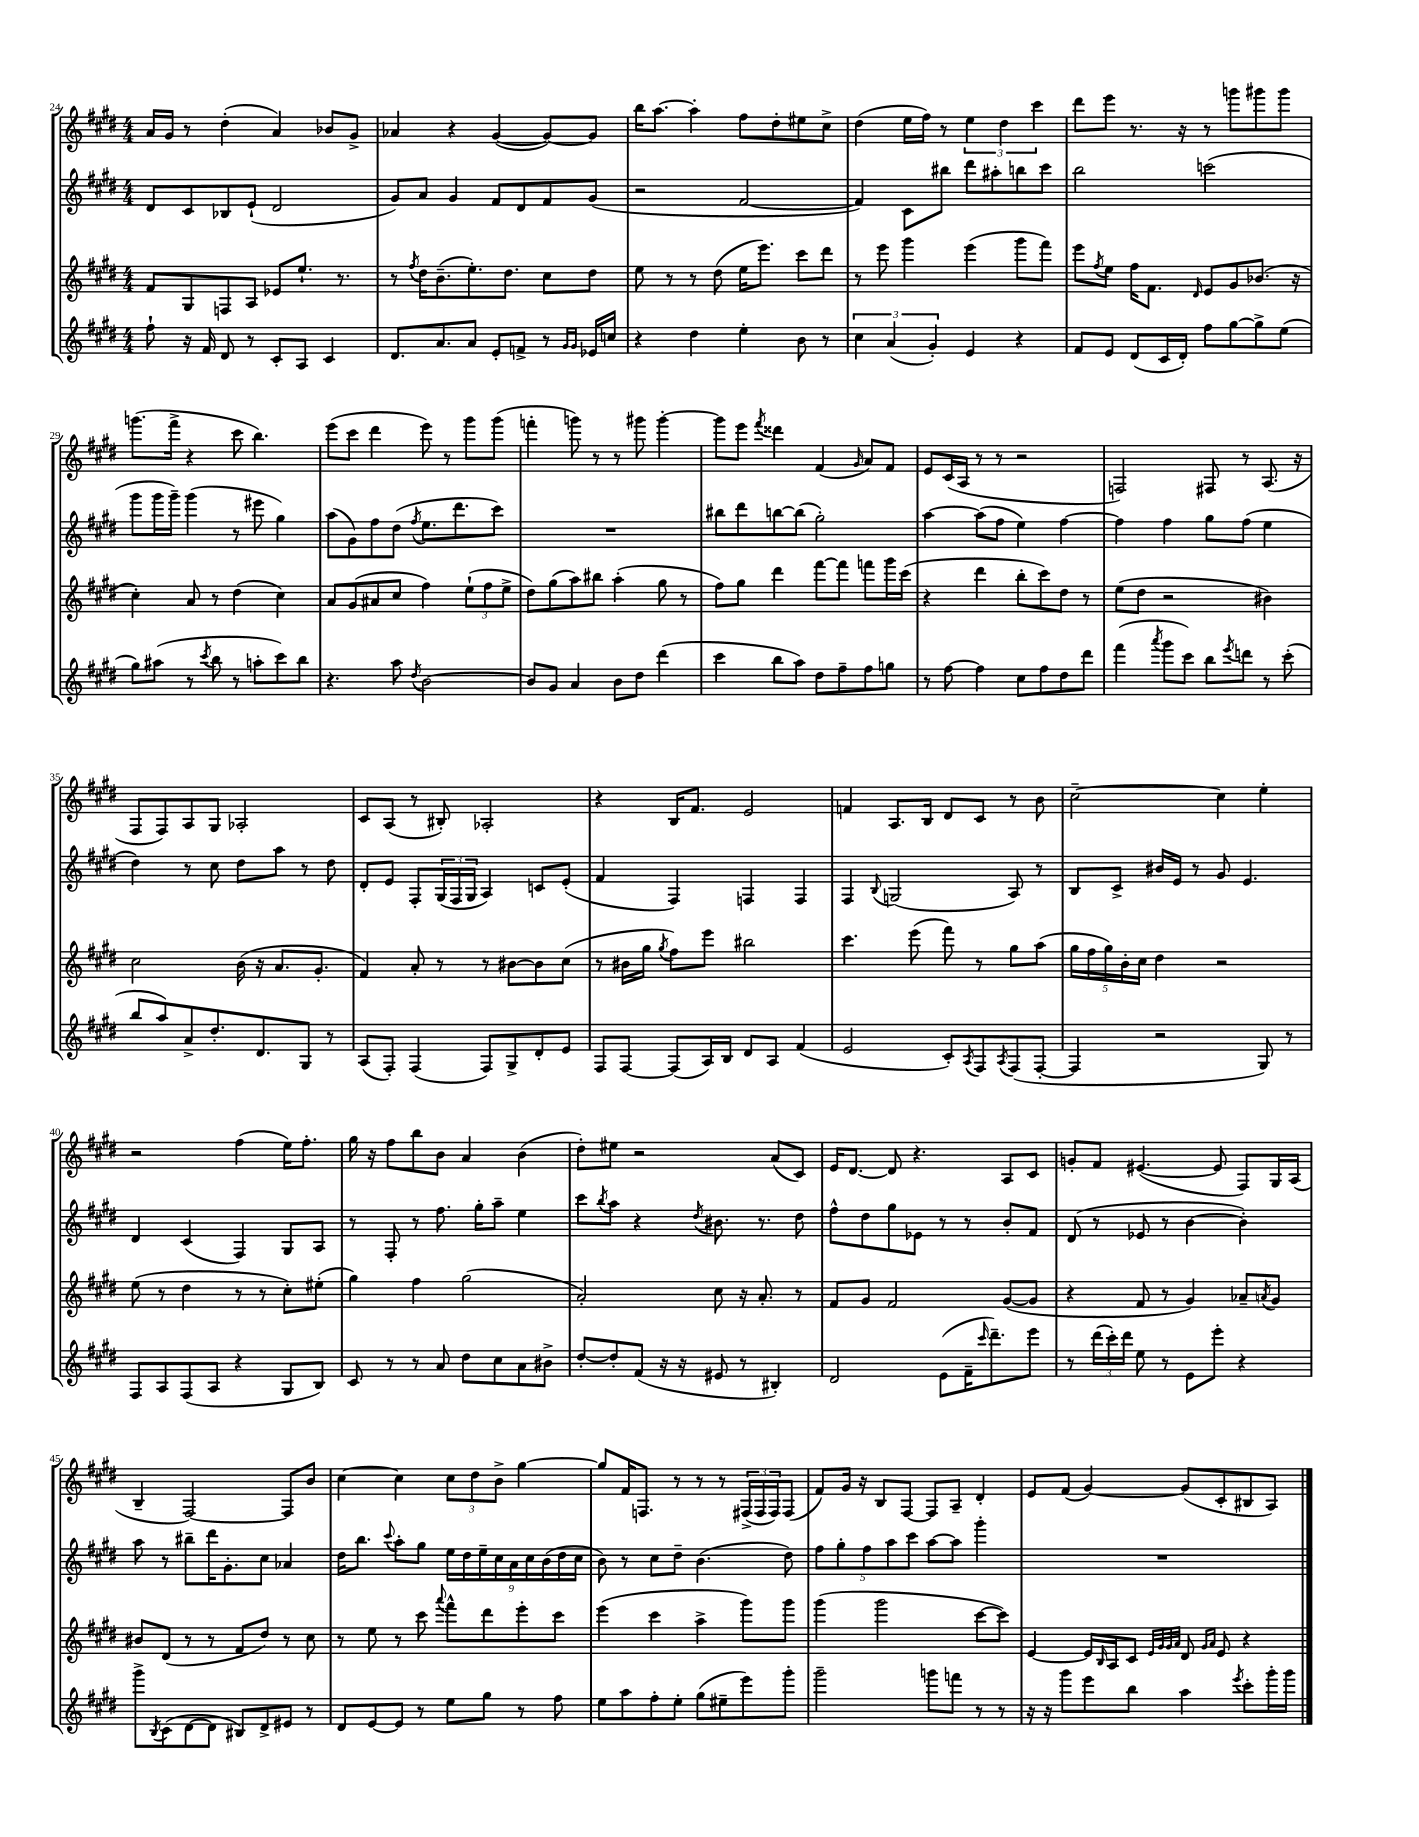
<<
\new StaffGroup <<
\new Staff = "s0" {
    \clef treble \key e \major \numericTimeSignature \time 4/4
    a'16 gis'16 r8 dis''4-.( a'4) bes'8 gis'8-> |
    aes'4 r4 gis'4~( gis'8~) gis'8 |
    b''16 a''8.~ a''4-. fis''8 dis''8-. eis''8 cis''8-> |
    dis''4( e''16 fis''16) r8 \tuplet 3/2 { e''4 dis''4 cis'''4 } |
    dis'''8 e'''8 r8. r16 r8 g'''8 gis'''8 gis'''8 |
    g'''8.( fis'''16-> r4 cis'''8 b''4.) |
    e'''8( cis'''8 dis'''4 e'''8) r8 gis'''8 gis'''8( |
    f'''4-. g'''8) r8 r8 gis'''8 gis'''4~-. |
    gis'''8 e'''8 \acciaccatura { fis'''8 } disis'''4 fis'4( \grace { gis'16 } a'8) fis'8 |
    e'8 cis'16( a16 r8 r8 r2 |
    f2) fis8 r8 a8.( r16 |
    fis8 fis8) a8 gis8 aes2-. |
    cis'8 a8( r8 bis8-.) aes2-. |
    r4 b16 fis'8. e'2 |
    f'4 a8. b16 dis'8 cis'8 r8 b'8 |
    cis''2~-- cis''4 e''4-. |
    r2 fis''4( e''16) fis''8.-. |
    gis''16 r16 fis''8 b''8 b'8 a'4 b'4( |
    dis''8-.) eis''8 r2 a'8( cis'8) |
    e'16 dis'8.~ dis'8 r4. a8 cis'8 |
    g'8-. fis'8 eis'4.~( eis'8 fis8) gis16 a16( |
    b4-- fis2~) fis8 b'8 |
    cis''4~ cis''4 \tuplet 3/2 { cis''8 dis''8 b'8-> } gis''4~ |
    gis''8 fis'16 f8. r8 r8 r8 \tuplet 3/2 { fis16->( fis16 fis16) } fis8( |
    fis'8) gis'16 r16 b8 fis8~ fis8 a8-- dis'4-. |
    e'8 fis'8( gis'4~) gis'8( cis'8-. bis8 a8) \bar "|." |
}
\new Staff = "s1" {
    \clef treble \key e \major \numericTimeSignature \time 4/4
    dis'8 cis'8 bes8 e'8-!( dis'2 |
    gis'8) a'8 gis'4 fis'8 dis'8 fis'8 gis'8( |
    r2 fis'2~ |
    fis'4) cis'8 bis''8 dis'''8 ais''8-. b''8 cis'''8 |
    b''2 c'''2( |
    gis'''8 gis'''16 gis'''16--) gis'''4( r8 eis'''8 gis''4) |
    a''8( gis'8) fis''8 dis''8( \acciaccatura { fis''8 } e''8. dis'''8. cis'''8) |
    R1 |
    bis''8 dis'''8 b''8~ b''8( gis''2-.) |
    a''4~ a''8( fis''8 e''4) fis''4~ |
    fis''4 fis''4 gis''8 fis''8( e''4 |
    dis''4) r8 cis''8 dis''8 a''8 r8 dis''8 |
    dis'8-. e'8 fis8-. \tuplet 3/2 { gis16( fis16 gis16 } a4) c'8 e'8-.( |
    fis'4 fis4) f4 f4 |
    fis4 \appoggiatura { b8 } g2( a8) r8 |
    b8 cis'8-> bis'16 e'16 r8 gis'8 e'4. |
    dis'4 cis'4( fis4) gis8 a8 |
    r8 fis8-. r8 fis''8. gis''16-. a''8-- e''4 |
    cis'''8 \acciaccatura { b''8 } a''8 r4 \acciaccatura { dis''8 } bis'8. r8. dis''8 |
    fis''8-^ dis''8 gis''8 ees'8 r8 r8 b'8-. fis'8 |
    dis'8( r8 ees'8 r8 b'4~ b'4-.) |
    a''8 r8 bis''8-- dis'''16 gis'8.-. cis''8 aes'4 |
    dis''16 b''8. \appoggiatura { cis'''8 } a''8-. gis''8 \tuplet 9/8 { e''16 dis''16 e''16-- cis''16 a'16 cis''16 b'16( dis''16 cis''16 } |
    b'8) r8 cis''8 dis''8-- b'4.( dis''8) |
    \tuplet 5/4 { fis''8 gis''8-. fis''8 a''8 cis'''8 } a''8~ a''8 gis'''4-. |
    R1 \bar "|." |
}
\new Staff = "s2" {
    \clef treble \key e \major \numericTimeSignature \time 4/4
    fis'8 gis8 f8 a8 ees'8 e''8.-! r8. |
    r8 \acciaccatura { fis''8 } dis''16 b'8.--( e''8.-.) dis''8. cis''8 dis''8 |
    e''8 r8 r8 dis''8( e''16 e'''8.) cis'''8 dis'''8 |
    r8 e'''8 gis'''4 e'''4( gis'''8 fis'''8) |
    e'''8 \acciaccatura { fis''8 } e''8 fis''16 fis'8. \grace { dis'16 } e'8 gis'8 bes'8.( r16 |
    cis''4-.) a'8 r8 dis''4( cis''4) |
    a'8 gis'8( ais'8 cis''8 fis''4) \tuplet 3/2 { e''8-!( fis''8 e''8-> } |
    dis''8) gis''8( a''8) bis''8 a''4-.( gis''8 r8 |
    fis''8) gis''8 dis'''4 fis'''8~ fis'''8 f'''8 gis'''16 cis'''16( |
    r4 dis'''4 b''8-. cis'''8) dis''8 r8 |
    e''8( dis''8 r2 bis'4) |
    cis''2 b'16( r16 a'8. gis'8.-. |
    fis'4) a'8-. r8 r8 bis'8~ bis'8 cis''8( |
    r8 bis'16 gis''16 \acciaccatura { gis''8 } fis''8) e'''8 bis''2 |
    cis'''4. e'''8( fis'''8) r8 gis''8 a''8( |
    \tuplet 5/4 { gis''16 fis''16 gis''16) b'16-. cis''16 } dis''4 r2 |
    e''8( r8 dis''4 r8 r8 cis''8-.) eis''8-.( |
    gis''4) fis''4 gis''2( |
    a'2-.) cis''8 r16 a'8.-. r8 |
    fis'8 gis'8 fis'2 gis'8~( gis'8 |
    r4 fis'8 r8 gis'4) aes'8-- \acciaccatura { a'8 } gis'8 |
    bis'8 dis'8( r8 r8 fis'8 dis''8) r8 cis''8 |
    r8 e''8 r8 cis'''8 \appoggiatura { a'''8 } fis'''8-^ dis'''8 e'''8-. cis'''8 |
    e'''4( cis'''4 a''4-> gis'''8) gis'''8 |
    gis'''4( gis'''2 cis'''8~ cis'''8) |
    e'4~ e'16 \grace { b16 } a16 cis'8 \grace { e'32 gis'32 gis'32 a'32 } dis'8 \grace { gis'16 a'16 } e'8 r4 \bar "|." |
}
\new Staff = "s3" {
    \clef treble \key e \major \numericTimeSignature \time 4/4
    fis''8-! r16 fis'16 dis'8 r8 cis'8-. a8 cis'4 |
    dis'8. a'8. a'8 e'8-. f'8-> r8 \grace { gis'16 gis'16 } ees'16 c''16 |
    r4 dis''4 e''4-. b'8 r8 |
    \tuplet 3/2 { cis''4 a'4( gis'4-.) } e'4 r4 |
    fis'8 e'8 dis'8( cis'16 dis'16-.) fis''8 gis''8~ gis''8-> e''8( |
    gis''8) ais''8( r8 \acciaccatura { cis'''8 } b''8 r8 a''8-. cis'''8) b''8 |
    r4. a''8 \acciaccatura { dis''8 } b'2~ |
    b'8 gis'8 a'4 b'8 dis''8 dis'''4( |
    cis'''4 b''8 a''8) dis''8 fis''8-- fis''8 g''8 |
    r8 fis''8~ fis''4 cis''8 fis''8 dis''8 dis'''8 |
    fis'''4( \acciaccatura { a'''8 } gis'''8 cis'''8) b''8 \acciaccatura { e'''8 } d'''8 r8 cis'''8-.( |
    b''8 a''8) a'8-> dis''8.-. dis'8. gis8 r8 |
    a8( fis8-.) fis4( fis8) gis8-> dis'8-. e'8 |
    fis8 fis8~ fis8( a16) b16 dis'8 a8 fis'4( |
    e'2 cis'8-.) \acciaccatura { a8 } fis8 \acciaccatura { a8 } fis8( fis8~-. |
    fis4 r2 gis8) r8 |
    fis8 a8 fis8( a8 r4 gis8 b8) |
    cis'8 r8 r8 a'8 dis''8 cis''8 a'8 bis'8-> |
    dis''8~-. dis''8-. fis'8( r16 r16 eis'8 r8 bis4-.) |
    dis'2 e'8( fis'16-- \grace { cis'''16 } dis'''8.--) e'''8 |
    r8 \tuplet 3/2 { dis'''16( cis'''16-.) dis'''16 } e''8 r8 e'8 e'''8-. r4 |
    gis'''8-> \acciaccatura { b8 } cis'8( dis'8~ dis'8 bis8) dis'8-> eis'8 r8 |
    dis'8 e'8~ e'8 r8 e''8 gis''8 r8 fis''8 |
    e''8 a''8 fis''8-. e''8-. gis''8( eis''8-- e'''8) gis'''8-. |
    gis'''2-- g'''8 f'''8 r8 r8 |
    r16 r16 gis'''8 e'''8 b''8 a''4 \acciaccatura { e'''8 } cis'''8-. gis'''16-. gis'''16 \bar "|." |
}
>>
>>
\layout { \context { \Score currentBarNumber = #24 } }
